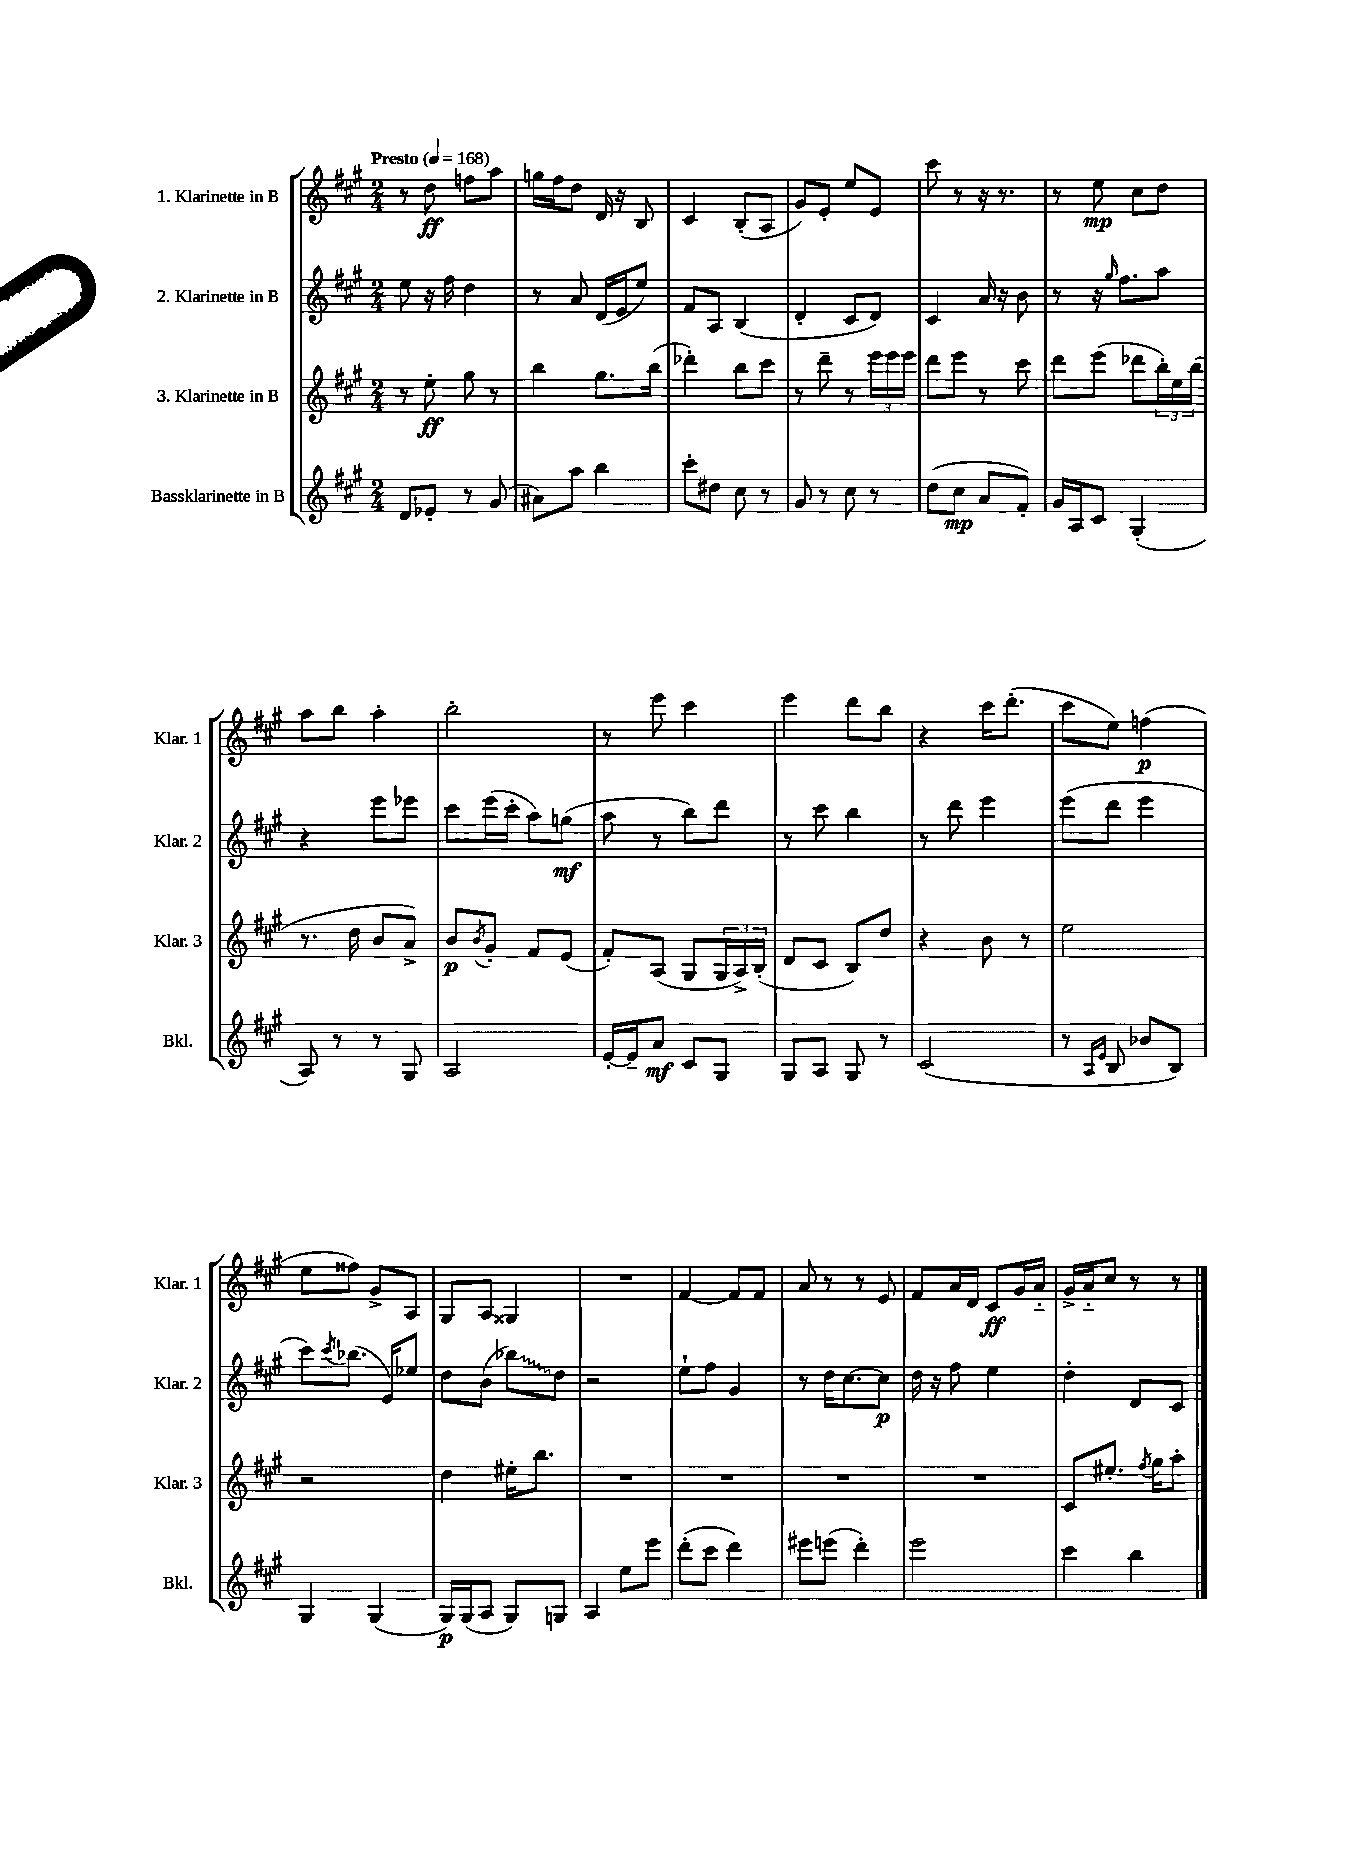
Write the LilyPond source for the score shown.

<<
\new StaffGroup <<
\new Staff = "s0" \with { instrumentName = "1. Klarinette in B" shortInstrumentName = "Klar. 1" } {
    \clef treble \key a \major \numericTimeSignature \time 2/4 \tempo "Presto" 4 = 168
    r8 d''8\ff f''8 a''8 |
    g''16 fis''16 d''8 d'16 r16 b8 |
    cis'4 b8-.( a8 |
    gis'8) e'8-. e''8 e'8 |
    cis'''8 r8 r16 r8. |
    r8 e''8\mp cis''8 d''8 |
    a''8 b''8 a''4-. |
    b''2-. |
    r8 e'''8 cis'''4 |
    e'''4 d'''8 b''8 |
    r4 cis'''16 d'''8.-.( |
    cis'''8 e''8) f''4\p( |
    e''8 fisis''8) gis'8-> a8 |
    gis8 a8 gisis4 |
    R2 |
    fis'4~ fis'8 fis'8 |
    a'8 r8 r8 e'8 |
    fis'8 a'16 d'16 cis'8\ff gis'16 a'16-_ |
    gis'16-> a'16-_ cis''8 r8 r8 \bar "|." |
}
\new Staff = "s1" \with { instrumentName = "2. Klarinette in B" shortInstrumentName = "Klar. 2" } {
    \clef treble \key a \major \numericTimeSignature \time 2/4
    e''8 r16 fis''16 d''4 |
    r8 a'8 d'16( e'16 e''8) |
    fis'8 a8 b4( |
    d'4-. cis'8 d'8) |
    cis'4 a'16 r16 b'8 |
    r8 r16 \grace { gis''16 } fis''8. a''8 |
    r4 e'''8 ees'''8 |
    cis'''8 e'''16( cis'''16-. a''8) g''8\mf( |
    a''8 r8 b''8) d'''8 |
    r8 cis'''8 b''4 |
    r8 d'''8 e'''4 |
    e'''8( d'''8 e'''4 |
    cis'''8) \acciaccatura { cis'''8 } bes''8.( e'16) ees''8 |
    d''8 b'8( \once \override Glissando.style = #'zigzag bes''8\glissando) d''8 |
    r2 |
    e''8-! fis''8 gis'4 |
    r8 d''16 cis''8.~ cis''8\p |
    d''16 r16 fis''8 e''4 |
    d''4-. d'8 cis'8 \bar "|." |
}
\new Staff = "s2" \with { instrumentName = "3. Klarinette in B" shortInstrumentName = "Klar. 3" } {
    \clef treble \key a \major \numericTimeSignature \time 2/4
    r8 e''8-.\ff gis''8 r8 |
    b''4 gis''8. b''16( |
    des'''4-.) b''8 cis'''8 |
    r8 d'''8-- r8 \tuplet 3/2 { e'''16 e'''16 e'''16 } |
    d'''8 e'''8 r8 cis'''8 |
    d'''8 e'''8( des'''8 \tuplet 3/2 { b''16-.) e''16 b''16( } |
    r8. d''16 b'8 a'8->) |
    b'8\p \acciaccatura { b'8 } gis'8-. fis'8 e'8( |
    fis'8-.) a8( gis8 \tuplet 3/2 { gis16 a16->) b16-.( } |
    d'8 cis'8 b8) d''8 |
    r4 b'8 r8 |
    e''2 |
    r2 |
    d''4 eis''16-. b''8. |
    R2 |
    R2 |
    R2 |
    R2 |
    cis'8 eis''8.-. \acciaccatura { fis''8 } gis''16 a''8-. \bar "|." |
}
\new Staff = "s3" \with { instrumentName = "Bassklarinette in B" shortInstrumentName = "Bkl." } {
    \clef treble \key a \major \numericTimeSignature \time 2/4
    d'8 ees'8-. r8 gis'8( |
    ais'8) a''8 b''4 |
    cis'''8-. dis''8 cis''8 r8 |
    gis'8 r8 cis''8 r8 |
    d''8( cis''8\mp a'8 fis'8-.) |
    gis'16 a16 cis'8 gis4-.( |
    a8) r8 r8 gis8 |
    a2 |
    e'16~-. e'16-- a'8\mf cis'8 gis8 |
    gis8 a8 gis8 r8 |
    cis'2( |
    r8 \grace { a16 e'16 } b8 bes'8 b8) |
    gis4 gis4( |
    gis16\p) gis16( a8 gis8) g8 |
    a4 e''8 e'''8 |
    d'''8-.( cis'''8 d'''4) |
    eis'''8 e'''8( d'''4-.) |
    e'''2 |
    cis'''4 b''4 \bar "|." |
}
>>
>>
\layout { \context { \Score \remove "Bar_number_engraver" } }
